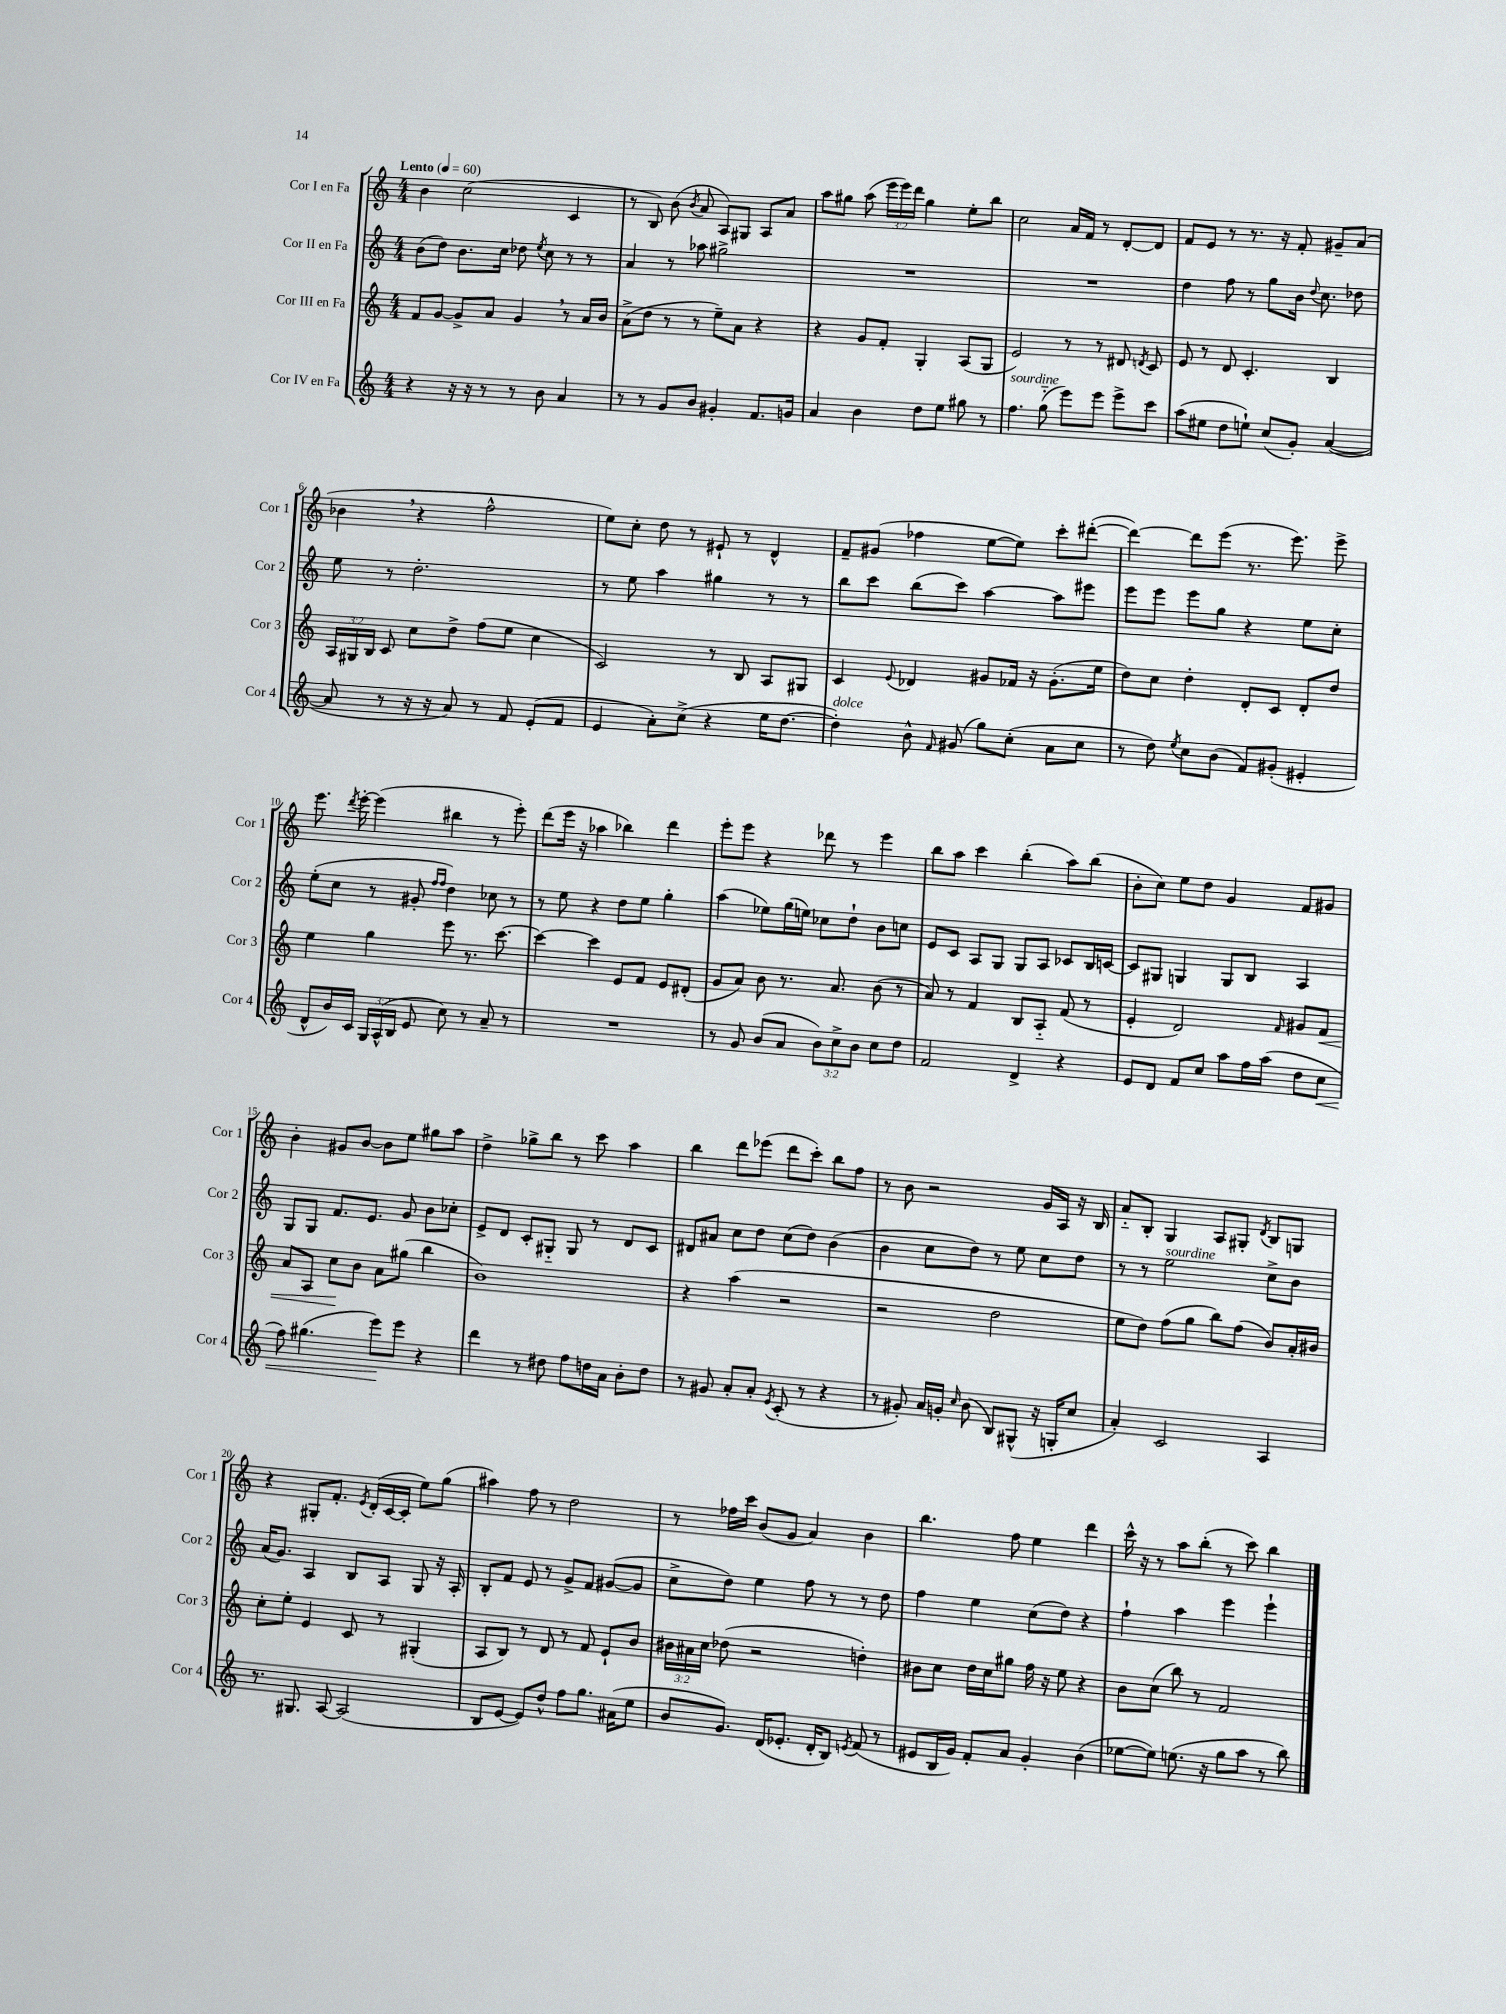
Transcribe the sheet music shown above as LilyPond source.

<<
\new StaffGroup <<
\new Staff = "s0" \with { instrumentName = "Cor I en Fa" shortInstrumentName = "Cor 1" } {
    \clef treble \key c \major \numericTimeSignature \time 4/4 \override Staff.TupletNumber.text = #tuplet-number::calc-fraction-text \tempo "Lento" 4 = 60
    \autoBeamOff b'4 c''2( c'4 |
    r8 b8) b'8( \acciaccatura { b'8 } a'8 a8[) gis8] a8[ a'8] |
    a''8[ gis''8] a''8( \tuplet 3/2 { e'''16[ e'''16) d'''16] } gis''4 e''8[-. b''8] |
    c''2 a'16[ f'16] r8 d'8[~-. d'8] |
    f'8[ e'8] r8 r8. r16 f'8-. gis'8[-- a'8]( |
    bes'4 \breathe r4 f''2-^ |
    e''8[) c''8]-. d''8 r8 eis'8-! r8 d'4-^ |
    f'8[-- gis'8]( fes''4 e''8[~ e''8]) c'''8[-. dis'''8]~-.( |
    dis'''4~) dis'''8[ e'''8]( r8. e'''8.) e'''8-> |
    e'''8. \acciaccatura { d'''8 } e'''16~-. e'''4( bis''4 r8 e'''8-.) |
    d'''8[( e'''16] r16 aes''4 bes''4) d'''4 |
    e'''8[-. e'''8] r4 des'''8 r8 e'''4 |
    b''8[ a''8] c'''4 b''4-.( a''8[) b''8]( |
    b'8[-. c''8]) e''8[ d''8] g'4 f'8[ gis'8] |
    b'4-. gis'8[ b'8]~ b'8[ e''8] gis''8[ a''8] |
    d''4-> ges''8[-> b''8] r8 c'''8 a''4 |
    b''4 d'''8[ ees'''8]( d'''8[ c'''8]-.) b''8[ f''8] |
    r8 b'8 r2 g'16[ a16] r16 b16 |
    a'8[-_ b8]-. g4 a8[ gis8]-. \acciaccatura { d'8 } b8[ g8] |
    r4 gis8[-. f'8.]-. \acciaccatura { e'8 } d'16[-.( c'16~ c'16]-. e''8[) g''8]( |
    ais''4) f''8 r8 d''2 |
    r8 fes''16[ c'''16] b'8[( g'8] a'4) b'4 |
    b''4. f''8 e''4 d'''4 |
    c'''16-^ r16 r8 a''8[ b''8]-.( r8 c'''8) b''4 \bar "|." |
}
\new Staff = "s1" \with { instrumentName = "Cor II en Fa" shortInstrumentName = "Cor 2" } {
    \clef treble \key c \major \numericTimeSignature \time 4/4
    \autoBeamOff b'8[( d''8]) b'8.[ c''16] des''8 \acciaccatura { e''8 } c''8 r8 r8 |
    a'4 r8 aes''8 gis''2-> |
    R1 |
    R1 |
    d''4 f''8 r8 g''8[ b'16] \appoggiatura { d''8 } c''8. des''8 |
    e''8 r8 d''2.-. |
    r8 e''8 a''4 gis''4 r8 r8 |
    b''8[ c'''8] b''8[( c'''8]) a''4~ a''8[ eis'''8] |
    e'''8[ e'''8] e'''8[ g''8] r4 e''8[ c''8]-. |
    e''8[-.( c''8] r8 gis'8-. \grace { f''16[ f''16] } d''4) ces''8 r8 |
    r8 e''8 r4 d''8[ e''8] g''4-. |
    a''4( ees''8[) g''16( e''16]) ces''8[ d''8]-! b'8[ c''8] |
    e'8[ c'8] a8[ g8] g8[ a8] ces'8[ b16 c'16]~ |
    c'8[ gis8] g4 g8[ b8] a4 |
    g8[ g8] f'8.[ e'8.] g'8 b'8[ ces''8]-. |
    e'8[-> d'8] c'8[-. gis8]-_ gis8 r8 d'8[ c'8] |
    dis'8[ ais'8] c''8[ d''8] c''8[( d''8]) b'4( |
    b'4 c''8[ d''8]) r8 e''8 c''8[ d''8] |
    r8 r8 e''2^\markup { \italic "sourdine" } c''8[-> b'8] |
    a'16[( g'8.]) a4 b8[ a8] g8 r16 a16-. |
    b8[-. f'8] e'8 r8 g'8[-> f'8] gis'8[~( gis'8] |
    c''8[-> d''8]) e''4 f''8 r8 r8 d''8 |
    f''4 e''4 c''8[( d''8]) r4 |
    f''4-! a''4 e'''4 e'''4-! \bar "|." |
}
\new Staff = "s2" \with { instrumentName = "Cor III en Fa" shortInstrumentName = "Cor 3" } {
    \clef treble \key c \major \numericTimeSignature \time 4/4 \override Staff.TupletNumber.text = #tuplet-number::calc-fraction-text
    \autoBeamOff f'8[ g'8]~ g'8[-> a'8] g'4 \breathe r8 a'16[ b'16] |
    a'8[->( d''8] r8 r8 e''8[--) a'8] r4 |
    r4 g'8[ f'8]-. g4-. a8[( g8] |
    e'2) r8 r8 dis'8 \acciaccatura { d'8 } c'8 |
    e'8 r8 d'8 c'4.-. b4 |
    \tuplet 3/2 { a16[ gis16 b16] } c'8 c''8[ d''8]-> f''8[( e''8] c''4 |
    c'2) r8 b8 a8[ gis8] |
    c'4 \appoggiatura { e'8 } des'4 gis'8[ fes'16] r16 gis'8.[-.( e''16] |
    d''8[) c''8] d''4-. d'8[-. c'8] d'8[-. d''8] |
    e''4 g''4 e'''8 r8. c'''8.~ |
    c'''4~ c'''4 e'8[ f'8] e'8[ dis'8]-.( |
    g'8[ a'8]) b'8 r8. a'8. b'8( r8 |
    a'8) r8 f'4 b8[ a8]-_ f'8( r8 |
    e'4-. d'2) \grace { f'16 } gis'8[ f'8]\< |
    a'8[ a8] c''8[\! b'8] a'8[ gis''8]( b''4 |
    b'1) |
    r4 a''4( r2 |
    r2 d''2 |
    e''8[ d''8]) f''8[( g''8] b''8[) f''8]( b'8[) a'16-. bis'16] |
    c''8[-. e''8]-. e'4 c'8 r8 gis4-.( |
    a8[ b8]) r8 d'8 r8 f'8 e'8[-! b'8] |
    \tuplet 3/2 { bis'16[ ais'16 c''16] } des''8( r2 d''4-.) |
    bis'8[ c''8] d''16[ c''16 gis''8] f''16 r16 e''8 r4 |
    b'8[ c''8]( b''8) r8 f'2 \bar "|." |
}
\new Staff = "s3" \with { instrumentName = "Cor IV en Fa" shortInstrumentName = "Cor 4" } {
    \clef treble \key c \major \numericTimeSignature \time 4/4 \override Staff.TupletNumber.text = #tuplet-number::calc-fraction-text
    \autoBeamOff r4 r16 r16 r8 r8 b'8 a'4 |
    r8 r8 g'8[ b'8] gis'4-. f'8.[ g'16] |
    a'4 b'4 d''8[ e''8] gis''8 r8 |
    f''4.^\markup { \italic "sourdine" } g''8-_( e'''8[) e'''8] e'''8[-> c'''8] |
    a''8[( eis''8] d''8[ e''8]-!) c''8[( g'8]-.) a'4~( |
    a'8 r8 r16 r16 a'8) r8 f'8 e'8[-.( f'8] |
    e'4 a'8[-.) c''8]->( r4 e''16[ d''8.]~ |
    d''4-.^\markup { \italic "dolce" }) b'8-^ \grace { f'16 } gis'8( g''8[) c''8]-.( a'8[ c''8] |
    r8 d''8) \acciaccatura { e''8 } c''8[ b'8]( f'8[) gis'8]-.( eis'4-. |
    d'8[-^ b'16) c'16] \tuplet 3/2 { g16[ a16-^( b16] } e'8 c''8) r8 a'8-- r8 |
    R1 |
    r8 g'8 b'8[( a'8] \tuplet 3/2 { b'8[) c''8-> b'8] } c''8[ d''8] |
    f'2 d'4-> r4 |
    e'8[ d'8] f'8[ c''8] a''8[ f''16 a''16]( d''8[ c''8]\< |
    f''8) gis''4.( e'''8[\!) e'''8] r4 |
    d'''4 r8 dis''8 f''8[ d''16 a'16] b'8[-. d''8] |
    r8 gis'8 a'8[-. a'8]-. \acciaccatura { e'8 } c'8-.( r8 r4 |
    r8 gis'8-.) a'16[ g'16]-. \grace { c''16 } b'8( b8[) gis8]-^( r16 g16[-. c''8] |
    a'4-.) c'2 a4 |
    r8. gis8. a8~ a2( |
    b8[ e'8]~ e'8[) d''8]-^ f''8[ g''8.] ais'16[( e''8] |
    b'8[ g'8.]) d'16[( ees'8.]-. d'16[-. b8]) \acciaccatura { e'8 } f'8( r8 |
    eis'8[ b16 g'16]) f'8[-. a'8] g'4-. b'4( |
    ees''8[~ ees''8]) e''8.( r16 g''8[ a''8] r8 b''8) \bar "|." |
}
>>
>>
